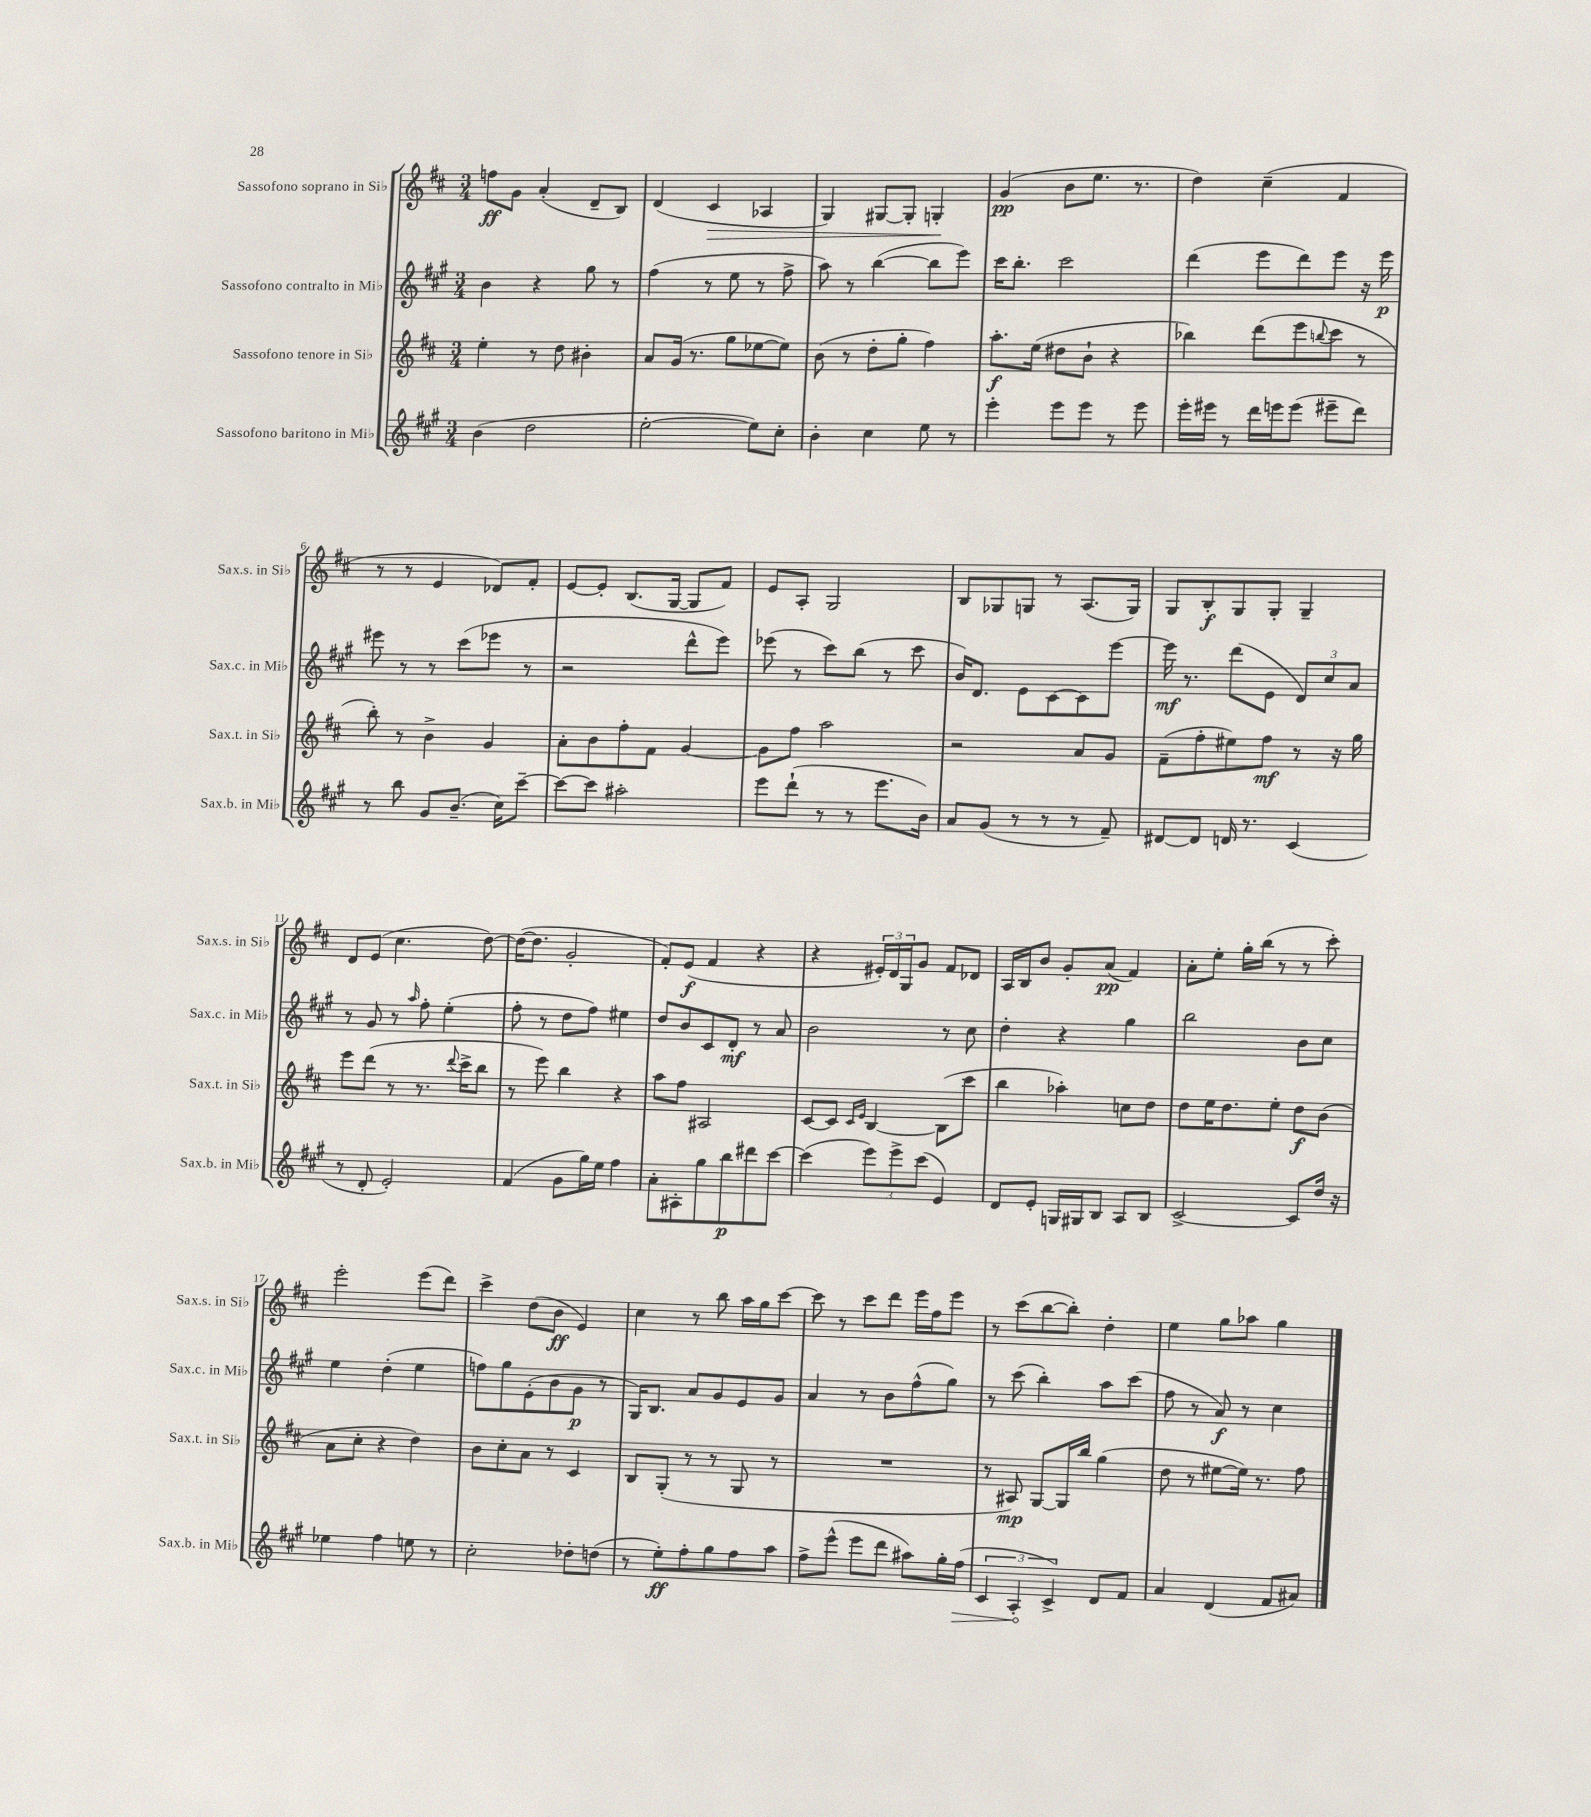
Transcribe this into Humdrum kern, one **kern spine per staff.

**kern	**dynam	**kern	**dynam	**kern	**dynam	**kern	**dynam
*part4	*part4	*part3	*part3	*part2	*part2	*part1	*part1
*staff4	*staff4	*staff3	*staff3	*staff2	*staff2	*staff1	*staff1
*I"Sassofono baritono in Mi♭	*	*I"Sassofono tenore in Si♭	*	*I"Sassofono contralto in Mi♭	*	*I"Sassofono soprano in Si♭	*
*I'Sax.b. in Mi♭	*	*I'Sax.t. in Si♭	*	*I'Sax.c. in Mi♭	*	*I'Sax.s. in Si♭	*
*clefG2	*	*clefG2	*	*clefG2	*	*clefG2	*
*k[f#c#g#]	*	*k[f#c#]	*	*k[f#c#g#]	*	*k[f#c#]	*
*M3/4	*	*M3/4	*	*M3/4	*	*M3/4	*
=1	=1	=1	=1	=1	=1	=1	=1
(4b\	.	4ee'\	.	4b\	.	8ffn\L	ff
.	.	.	.	.	.	8g\J	.
2dd\	.	8r	.	4r	.	(4a'/	.
.	.	8dd\	.	.	.	.	.
.	.	4b#X'\	.	8gg#\	.	8d~/L	.
.	.	.	.	8r	.	8B/J)	.
=2	=2	=2	=2	=2	=2	=2	=2
[2ee'\	.	8a/L	.	(4ff#\	.	(4d/	.
.	.	(16g/Jk	.	.	.	.	.
.	.	8.r	.	.	.	.	.
!	!	!	!	!	!	!	!LO:HP:b
.	.	.	.	8r	.	4c#/	>
.	.	8gg\L	.	8ee\	.	.	.
8ee\L])	.	[8ee-X\	.	8r	.	4A-X/	.
8cc#'\J	.	8ee-\J])	.	8ff#^\	.	.	.
=3	=3	=3	=3	=3	=3	=3	=3
4b'\	.	(8b\	.	8aa\)	.	4G/)	.
.	.	8r	.	8r	.	.	.
4cc#\	.	8dd'\L	.	([4bb\	.	[8G#X/L	.
.	.	8gg'\J	.	.	.	8G#'/J]	.
8ee\	.	4ff#\)	.	8bb\L]	.	4Gn'/	.
8r	.	.	.	8eee\J)	.	.	.
.	.	.	.	.	.	.	]
=4	=4	=4	=4	=4	=4	=4	=4
4eee'\	.	8.aa'\L	f	16ccc#\KL	.	(4g/	pp
.	.	.	.	8.bb'\J	.	.	.
.	.	(16ee\Jk	.	.	.	.	.
8eee\L	.	8dd#X\L	.	2ccc#\	.	8b\L	.
8eee\J	.	8b`\J	.	.	.	8.ee\J	.
8r	.	4r	.	.	.	.	.
.	.	.	.	.	.	8.r	.
8eee\	.	.	.	.	.	.	.
=5	=5	=5	=5	=5	=5	=5	=5
16eee'\LL	.	4bb-X\)	.	(4ddd\	.	4dd\)	.
16eee#X\JJ	.	.	.	.	.	.	.
8r	.	.	.	.	.	.	.
16ddd\LL	.	(8ddd\L	.	8eee\L	.	(4cc#~\	.
16eeen\J	.	.	.	.	.	.	.
(8eee\J	.	8eee\	.	8ddd\)	.	.	.
.	.	8qqbbn/	.	.	.	.	.
8eee#X~\L	.	8ccc#\J	.	8eee\J	.	4f#/	.
8ddd\J)	.	8r	.	16r	.	.	.
.	.	.	.	16eee\	p	.	.
!!LO:LB:g=z
=6	=6	=6	=6	=6	=6	=6	=6
8r	.	8bb'\)	.	8eee#X\	.	8r	.
8bb\	.	8r	.	8r	.	8r	.
8g#/L	.	4b^\	.	8r	.	4e/	.
(8.b~/J	.	.	.	(8ccc#\L	.	.	.
.	.	4g/	.	8eee-X\J	.	8d-X/L)	.
16cc#\KL)	.	.	.	.	.	.	.
[8ccc#~\J	.	.	.	8r	.	8f#'/J	.
=7	=7	=7	=7	=7	=7	=7	=7
8ccc#\L_	.	8a'\L	.	2r	.	[8e/L	.
8ccc#\J]	.	8b\	.	.	.	8e'/J]	.
2aa#X'\	.	8ff#'\	.	.	.	(8.B/L	.
.	.	8f#\J	.	.	.	.	.
.	.	.	.	.	.	[16G/Jk	.
.	.	[4g/	.	8ddd^^\L	.	8G/L]	.
.	.	.	.	8eee\J)	.	8f#/J)	.
=8	=8	=8	=8	=8	=8	=8	=8
8eee\L	.	8g\L]	.	(8eee-X\	.	8e/L	.
(8ddd`\J	.	8ff#\J	.	8r	.	8A'/J	.
8r	.	2aa\	.	8ccc#\L)	.	2G/	.
8r	.	.	.	(8bb\J	.	.	.
8.eee\L	.	.	.	8r	.	.	.
.	.	.	.	8ccc#\	.	.	.
16b\Jk)	.	.	.	.	.	.	.
=9	=9	=9	=9	=9	=9	=9	=9
8a/L	.	2r	.	16b/KL)	.	8B/L	.
.	.	.	.	8.d/J	.	.	.
(8g#/J	.	.	.	.	.	8G-X/	.
8r	.	.	.	8e\L	.	8Gn/J	.
8r	.	.	.	[8c#\	.	8r	.
8r	.	8a/L	.	8c#\]	.	(8.A/L	.
8f#~/)	.	8g/J	.	[8eee\J	.	.	.
.	.	.	.	.	.	16G/Jk)	.
=10	=10	=10	=10	=10	=10	=10	=10
[8d#X/L	.	(8f#~\L	.	16eee\]	mf	8G/L	.
.	.	.	.	8.r	.	.	.
8d#/J]	.	8ff#'\	.	.	.	8B'/	f
16dn/	.	8ee#X\)	.	(8ddd\L	.	8G/	.
8.r	.	.	.	.	.	.	.
.	.	8ff#\J	mf	8e\J	.	8G'/J	.
(4c#/	.	8r	.	12d/L)	.	4G~/	.
.	.	.	.	12cc#/	.	.	.
.	.	16r	.	.	.	.	.
.	.	.	.	12a/J	.	.	.
.	.	16gg\	.	.	.	.	.
!!LO:LB:g=z
=11	=11	=11	=11	=11	=11	=11	=11
8r	.	8eee\L	.	8r	.	8d/L	.
8d'/	.	(8ddd\J	.	8g#/	.	(8e/J	.
2e'/)	.	8r	.	8r	.	4.cc#\	.
.	.	.	.	16qqaa/	.	.	.
.	.	8.r	.	8ff#'\	.	.	.
.	.	.	.	(4ee'\	.	.	.
.	.	8qqddd/	.	.	.	.	.
.	.	16ccc#^\KL	.	.	.	.	.
.	.	8bb\J	.	.	.	[8dd\)	.
=12	=12	=12	=12	=12	=12	=12	=12
(4f#/	.	8r	.	8ff#'\	.	(16dd\KL_	.
.	.	.	.	.	.	8.dd\J]	.
.	.	8eee\)	.	8r	.	.	.
8g#\L	.	4bb\	.	8dd\L	.	2g'/	.
16gg#\L)	.	.	.	8ff#\J)	.	.	.
16ee\JJ	.	.	.	.	.	.	.
4ff#\	.	4r	.	4ee#X\	.	.	.
=13	=13	=13	=13	=13	=13	=13	=13
8a'\L	.	8aa\L	.	8dd/L	.	8f#'/L)	.
8A#X'\	.	8ff#\J	.	8b/	.	(8e/J	f
8gg#\	.	2A#X/	.	8c#/	.	4f#/	.
8bb\	p	.	.	8d'/J	mf	.	.
8ddd#X\	.	.	.	8r	.	4r	.
[8ccc#\J	.	.	.	8a/	.	.	.
=14	=14	=14	=14	=14	=14	=14	=14
(4ccc#\]	.	[8c#/L	.	2b\	.	4r	.
.	.	8c#/J]	.	.	.	.	.
.	.	16qqc#/LL	.	.	.	.	.
.	.	16qqe/JJ	.	.	.	.	.
12eee\L)	.	[4B/	.	.	.	24e#X'/LL)	.
.	.	.	.	.	.	24d/	.
12eee^\	.	.	.	.	.	24G/J	.
.	.	.	.	.	.	8g/J	.
(12ccc#\J	.	.	.	.	.	.	.
4e/)	.	(8B\L]	.	8r	.	8f#/L	.
.	.	8ccc#\J	.	8cc#\	.	8d-X/J	.
=15	=15	=15	=15	=15	=15	=15	=15
8d/L	.	4bb\	.	4dd'\	.	16A/LL	.
.	.	.	.	.	.	16B/J	.
8e'/J	.	.	.	.	.	8b/J	.
16Gn/LL	.	4aa-X'\)	.	4r	.	8g'/L	.
16G#X/J	.	.	.	.	.	.	.
8B/J	.	.	.	.	.	(8a/J	pp
8A/L	.	8ccn\L	.	4gg#\	.	4f#/)	.
8B/J	.	8dd\J	.	.	.	.	.
=16	=16	=16	=16	=16	=16	=16	=16
[2c#^/	.	8dd\L	.	2bb\	.	8a'\L	.
.	.	16ee\K	.	.	.	8ee'\J	.
.	.	8.dd\	.	.	.	.	.
.	.	.	.	.	.	16gg'\LL	.
.	.	.	.	.	.	(16bb\JJ	.
.	.	8ee'\J	.	.	.	8r	.
8c#/L]	.	8dd\L	f	8b\L	.	8r	.
16dd/Jk	.	(8b\J	.	8cc#\J	.	8ccc#'\)	.
16r	.	.	.	.	.	.	.
!!LO:LB:g=z
=17	=17	=17	=17	=17	=17	=17	=17
4ee-X\	.	8a\L	.	4ee\	.	2eee'\	.
.	.	8cc#'\J	.	.	.	.	.
4ff#\	.	4r	.	(4dd'\	.	.	.
8een\	.	4dd\)	.	4ee\	.	(8eee\L	.
8r	.	.	.	.	.	8ddd\J)	.
=18	=18	=18	=18	=18	=18	=18	=18
2cc#'\	.	8b\L	.	8ffn\L)	.	4ccc#^\	.
.	.	8cc#'\	.	8gg#\	.	.	.
.	.	8a\J	.	(8e'\	.	(8dd\L	.
.	.	8r	.	8b\	.	8b\J	ff
8dd-X'\L	.	4c#/	.	8g#\J	p	4e/)	.
(8ddn\J	.	.	.	8r	.	.	.
=19	=19	=19	=19	=19	=19	=19	=19
8r	.	8B/L	.	16G#/KL)	.	4cc#\	.
.	.	.	.	8.B/J	.	.	.
8ee'\L)	ff	(8G'/J	.	.	.	.	.
8ff#'\	.	8r	.	8a/L	.	8r	.
8gg#\	.	8r	.	8g#/	.	8bb\	.
8ff#\	.	8G/	.	8e/	.	16aa\LL	.
.	.	.	.	.	.	16gg\J	.
8aa\J	.	8r	.	8g#/J	.	[8ccc#\J	.
=20	=20	=20	=20	=20	=20	=20	=20
8ff#^\L	.	2.r	.	4a/	.	8ccc#\]	.
(8eee^^\J	.	.	.	.	.	8r	.
8eee\L	.	.	.	8r	.	8ccc#\L	.
8ddd\J	.	.	.	8b\L	.	8ddd\J	.
8aa#X\L)	.	.	.	(8ff#^^\	.	16eee\LL	.
.	.	.	.	.	.	16ff#\J	.
16gg#'\L	.	.	.	8gg#\J)	.	8eee\J	.
!	!LO:HP:b	!	!	!	!	!	!
(16ff#\JJ	>	.	.	.	.	.	.
=21	=21	=21	=21	=21	=21	=21	=21
6c#/	.	8r	.	8r	.	8r	.
.	.	8A#X/)	mp	(8ccc#\	.	(8ccc#\L	.
6A'/	.	.	.	.	.	.	.
.	.	[8G/L	.	4bb'\)	.	[8bb\	.
6c#^/)	]	.	.	.	.	.	.
.	.	16G/L]	.	.	.	8bb'\J])	.
.	.	16bb/JJ	.	.	.	.	.
8d/L	.	(4gg\	.	8aa\L	.	4dd'\	.
8f#/J	.	.	.	(8ccc#\J	.	.	.
=22	=22	=22	=22	=22	=22	=22	=22
4a/	.	8dd\	.	8ff#\	.	4ee\	.
.	.	8r	.	8r	.	.	.
(4d/	.	[8ee#X\L	.	8a/)	f	8gg\L	.
.	.	16ee#\Jk])	.	8r	.	8aa-X\J	.
.	.	8.r	.	.	.	.	.
8f#/L	.	.	.	4cc#\	.	4gg\	.
8a#X/J)	.	8ff#\	.	.	.	.	.
==	==	==	==	==	==	==	==
*-	*-	*-	*-	*-	*-	*-	*-
